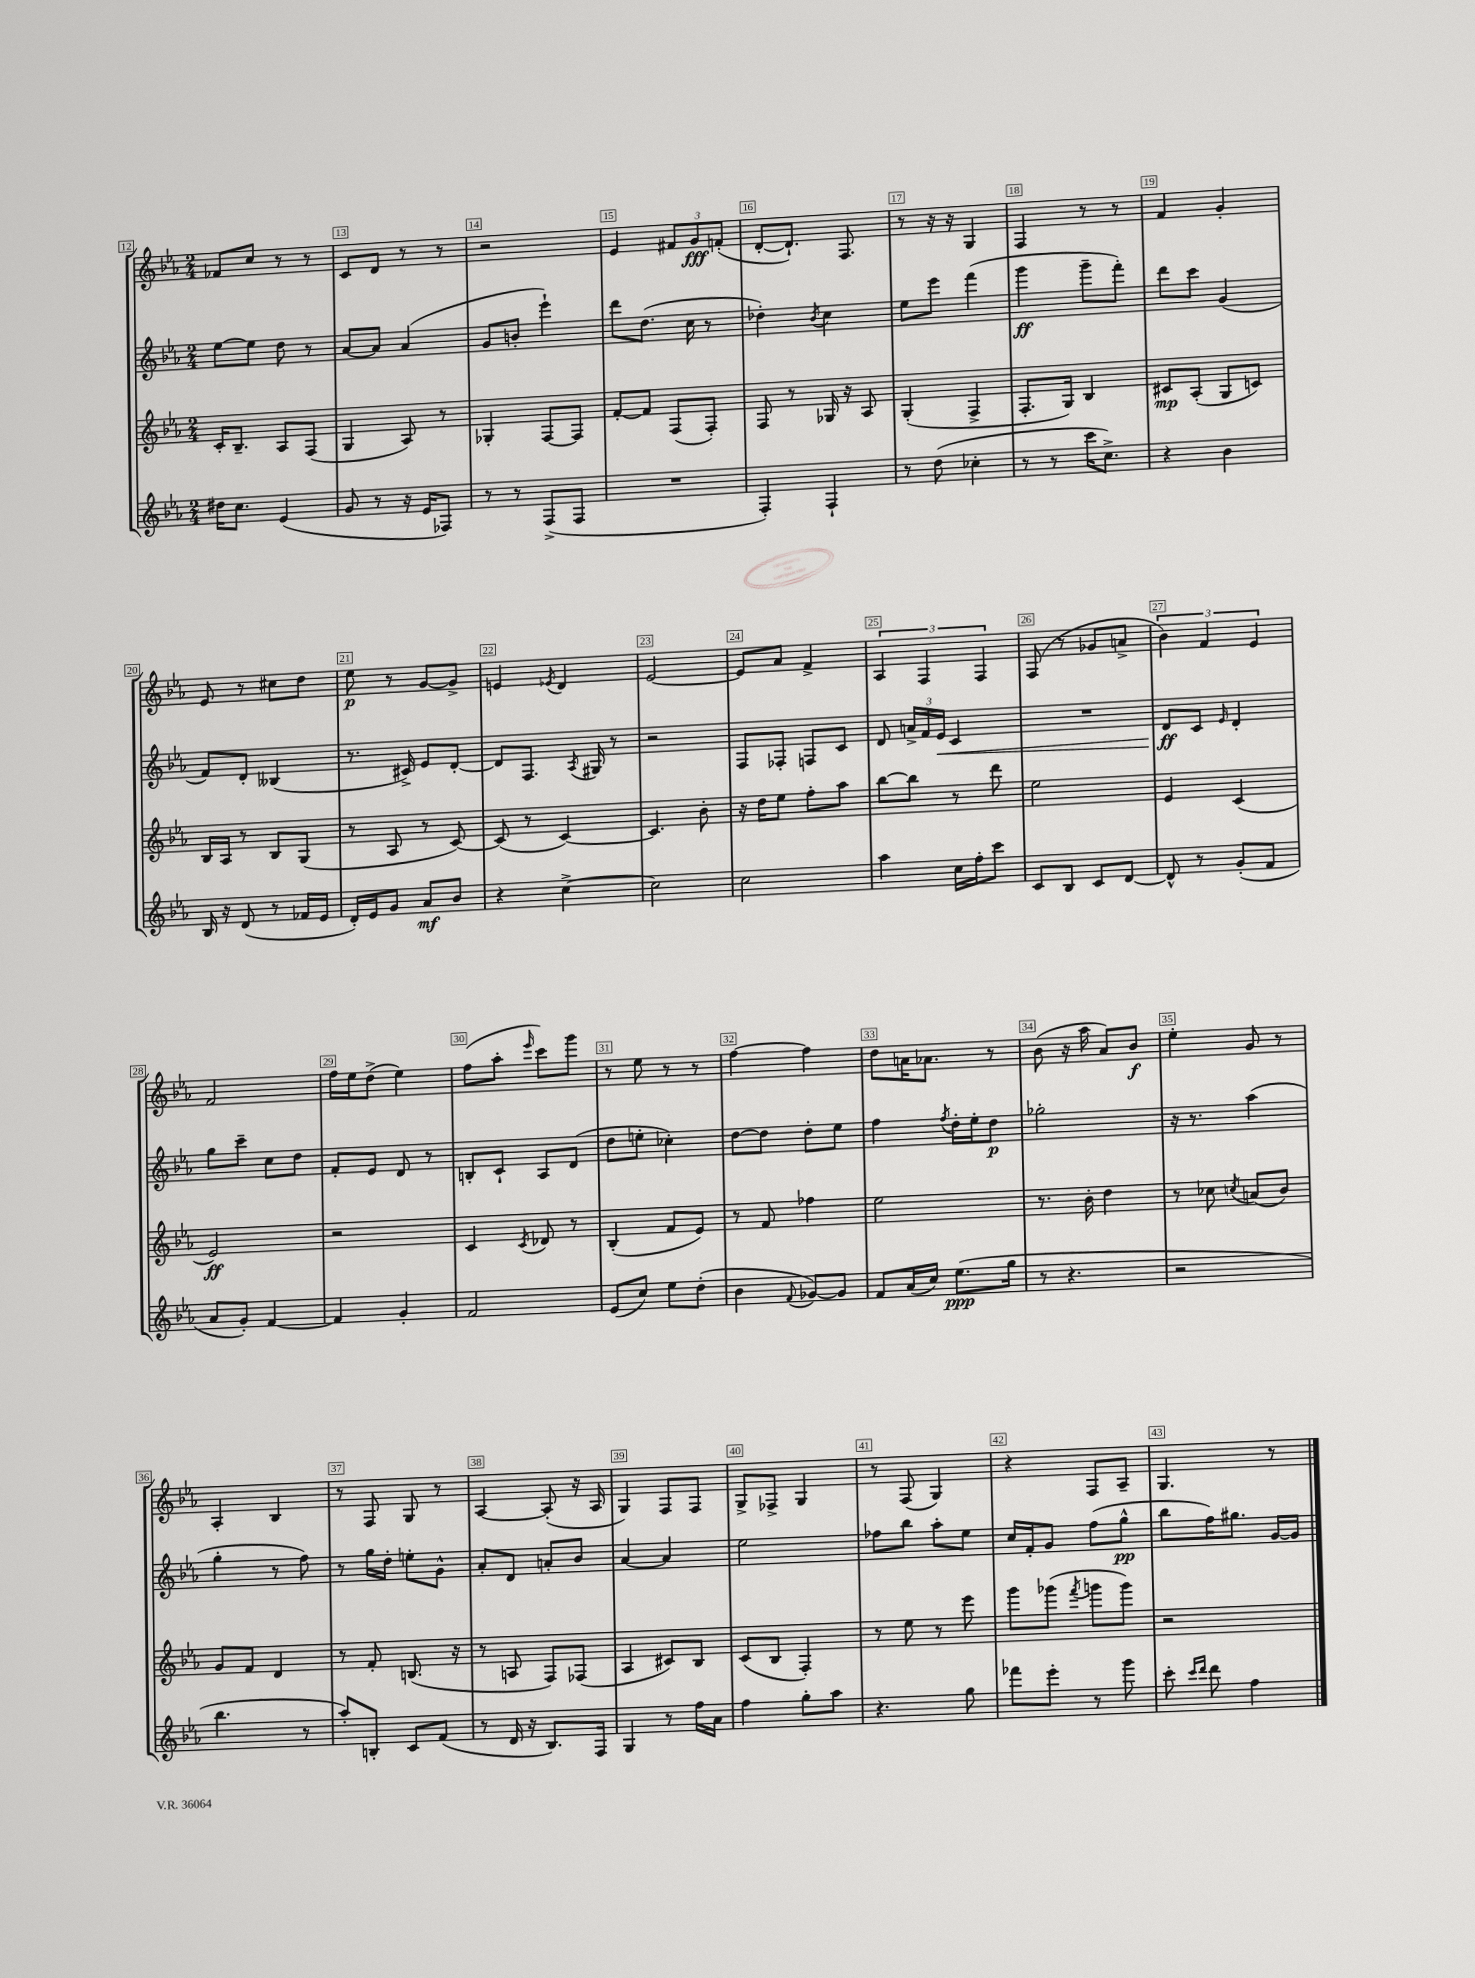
<<
\new StaffGroup <<
\new Staff = "s0" {
    \clef treble \key ees \major \numericTimeSignature \time 2/4
    \autoBeamOff fes'8[ c''8] r8 r8 |
    c'8[ d'8] r8 r8 |
    r2 |
    ees'4 \tuplet 3/2 { fis'8[ g'8\fff f'8]-.( } |
    d'8[~-. d'8.]-!) f8. |
    r8 r16 r16 g4 |
    f4 r8 r8 |
    f'4 g'4-. |
    ees'8 r8 cis''8[ d''8] |
    ees''8\p r8 g'8[~ g'8]-> |
    e'4 \acciaccatura { ees'8 } d'4 |
    ees'2~ |
    ees'8[ aes'8] f'4-> |
    \tuplet 3/2 { aes4 f4 f4 } |
    f8( r8 ges'8[ a'8]-> |
    \tuplet 3/2 { bes'4) f'4 ees'4 } |
    f'2 |
    f''16[ ees''16 d''8]->( ees''4) |
    f''8[( aes''8]-. \grace { ees'''16 } c'''8[) g'''8] |
    r8 ees''8 r8 r8 |
    f''4~ f''4 |
    d''8[ a'16 aes'8.] r8 |
    bes'8( r16 aes''16 aes'8[) bes'8]\f |
    ees''4-. g'8 r8 |
    aes4-. bes4 |
    r8 f8 g8 r8 |
    aes4~ aes8-.( r16 aes16 |
    g4) f8[ f8] |
    g8[-> fes8]-> g4 |
    r8 f8( g4) |
    r4 f8[ aes8]-- |
    g4. r8 \bar "|." |
}
\new Staff = "s1" {
    \clef treble \key ees \major \numericTimeSignature \time 2/4
    \autoBeamOff ees''8[~ ees''8] d''8 r8 |
    aes'8[~ aes'8] aes'4( |
    g'8[ b'8]-. ees'''4-!) |
    d'''8[ d''8.]( c''16 r8 |
    des''4-.) \acciaccatura { bes'8 } c''4 |
    ees''8[ ees'''8] f'''4( |
    g'''4\ff g'''8[-- f'''8]-.) |
    d'''8[ c'''8] g'4( |
    f'8[) d'8]-. beses4( |
    r8. cis'16->) ees'8[ d'8]~-. |
    d'8[ f8.] \acciaccatura { aes8 } gis16 r8 |
    r2 |
    f8[ fes8]-. f8[ c'8] |
    d'8 \tuplet 3/2 { a'16[-> f'16 ees'16]\< } c'4 |
    R2 |
    d'8[\ff\! c'8] \grace { ees'16 } d'4-. |
    g''8[ c'''8]-- c''8[ d''8] |
    f'8[-. ees'8] d'8 r8 |
    b8[-. c'8]-! aes8[ d'8]( |
    d''8[ e''8]-. ces''4-.) |
    d''8[~ d''8] d''8[-. ees''8] |
    f''4 \acciaccatura { f''8 } d''16[-. ees''16-. d''8]\p |
    ges''2-. |
    r16 r8. aes''4( |
    g''4-. r8 f''8) |
    r8 g''16[ d''16]-. e''8[-. g'8]-^ |
    aes'8[-. d'8] a'8[-. bes'8] |
    aes'4~ aes'4 |
    ees''2 |
    fes''8[ bes''8] aes''8[-. ees''8] |
    c''16[ f'16-. g'8] f''8[( g''8]-^\pp |
    bes''8[ f''16) gis''8.] g'16[~ g'16] \bar "|." |
}
\new Staff = "s2" {
    \clef treble \key ees \major \numericTimeSignature \time 2/4
    \autoBeamOff c'16[-. bes8.]-- aes8[ f8]( |
    g4 aes8) r8 |
    ges4-. f8[~ f8] |
    f'8[~-. f'8] f8[( f8]-.) |
    f8 r8 ges16 r16 aes8 |
    g4-.( f4-> |
    f8.[-. g16]) bes4 |
    cis'8[\mp aes8]-.( g8[ c'8]) |
    bes16[ aes16] r8 bes8[ g8]( |
    r8 aes8 r8 c'8~) |
    c'8( r8 c'4~) |
    c'4. bes'8-. |
    r16 d''16[ ees''8] f''8[-. aes''8] |
    bes''8[~ bes''8] r8 d'''8 |
    ees''2 |
    ees'4 c'4( |
    ees'2\ff) |
    r2 |
    c'4 \acciaccatura { c'8 } des'8 r8 |
    bes4-.( f'8[ ees'8]) |
    r8 f'8 fes''4 |
    ees''2 |
    r8. bes'16-. d''4 |
    r8 ces''8 \acciaccatura { c''8 } a'8[( bes'8]) |
    g'8[ f'8] d'4 |
    r8 f'8-. b8.( r16 |
    r8 a8 f8[) fes8]( |
    aes4 cis'8[) bes8] |
    c'8[( bes8] f4-.) |
    r8 ees''8 r8 ees'''8 |
    g'''8[ ges'''8]( \acciaccatura { f'''8 } g'''8[ g'''8]) |
    r2 \bar "|." |
}
\new Staff = "s3" {
    \clef treble \key ees \major \numericTimeSignature \time 2/4
    \autoBeamOff dis''16[ c''8.] ees'4( |
    g'8 r8 r16 ees'16[ fes8]) |
    r8 r8 f8[->( f8] |
    R2 |
    f4-.) f4-! |
    r8 d''8( ces''4-. |
    r8 r8 c'''16[ c''8.]->) |
    r4 bes'4 |
    bes16 r16 d'8( r8 fes'16[ ees'16] |
    d'16[-.) ees'16 g'8] aes'8[\mf bes'8] |
    r4 c''4~-> |
    c''2 |
    c''2 |
    aes''4 c''16[ f''16-. c'''8] |
    c'8[ bes8] c'8[ d'8]~ |
    d'8-^ r8 g'8[-.( f'8] |
    aes'8[ g'8]-.) f'4~ |
    f'4 g'4-. |
    f'2 |
    ees'8[( c''8]) ees''8[ d''8]-.( |
    bes'4 \appoggiatura { f'8 } ges'8[~) ges'8] |
    f'8[ aes'16( c''16]) ees''8.[\ppp( g''16] |
    r8 r4. |
    r2 |
    bes''4. r8 |
    aes''8[-.) b8]-. c'8[ f'8]( |
    r8 d'16 r16 bes8.[) f16] |
    g4 r8 f''16[ aes'16] |
    f''4 g''8[-. aes''8] |
    r4. g''8 |
    fes'''8[ ees'''8]-. r8 g'''8 |
    c'''8-. \grace { c'''16[ d'''16] } d'''8 f''4 \bar "|." |
}
>>
>>
\layout { \context { \Score currentBarNumber = #12 \override BarNumber.break-visibility = ##(#f #t #t) barNumberVisibility = #all-bar-numbers-visible \override BarNumber.stencil = #(make-stencil-boxer 0.1 0.3 ly:text-interface::print) } }
